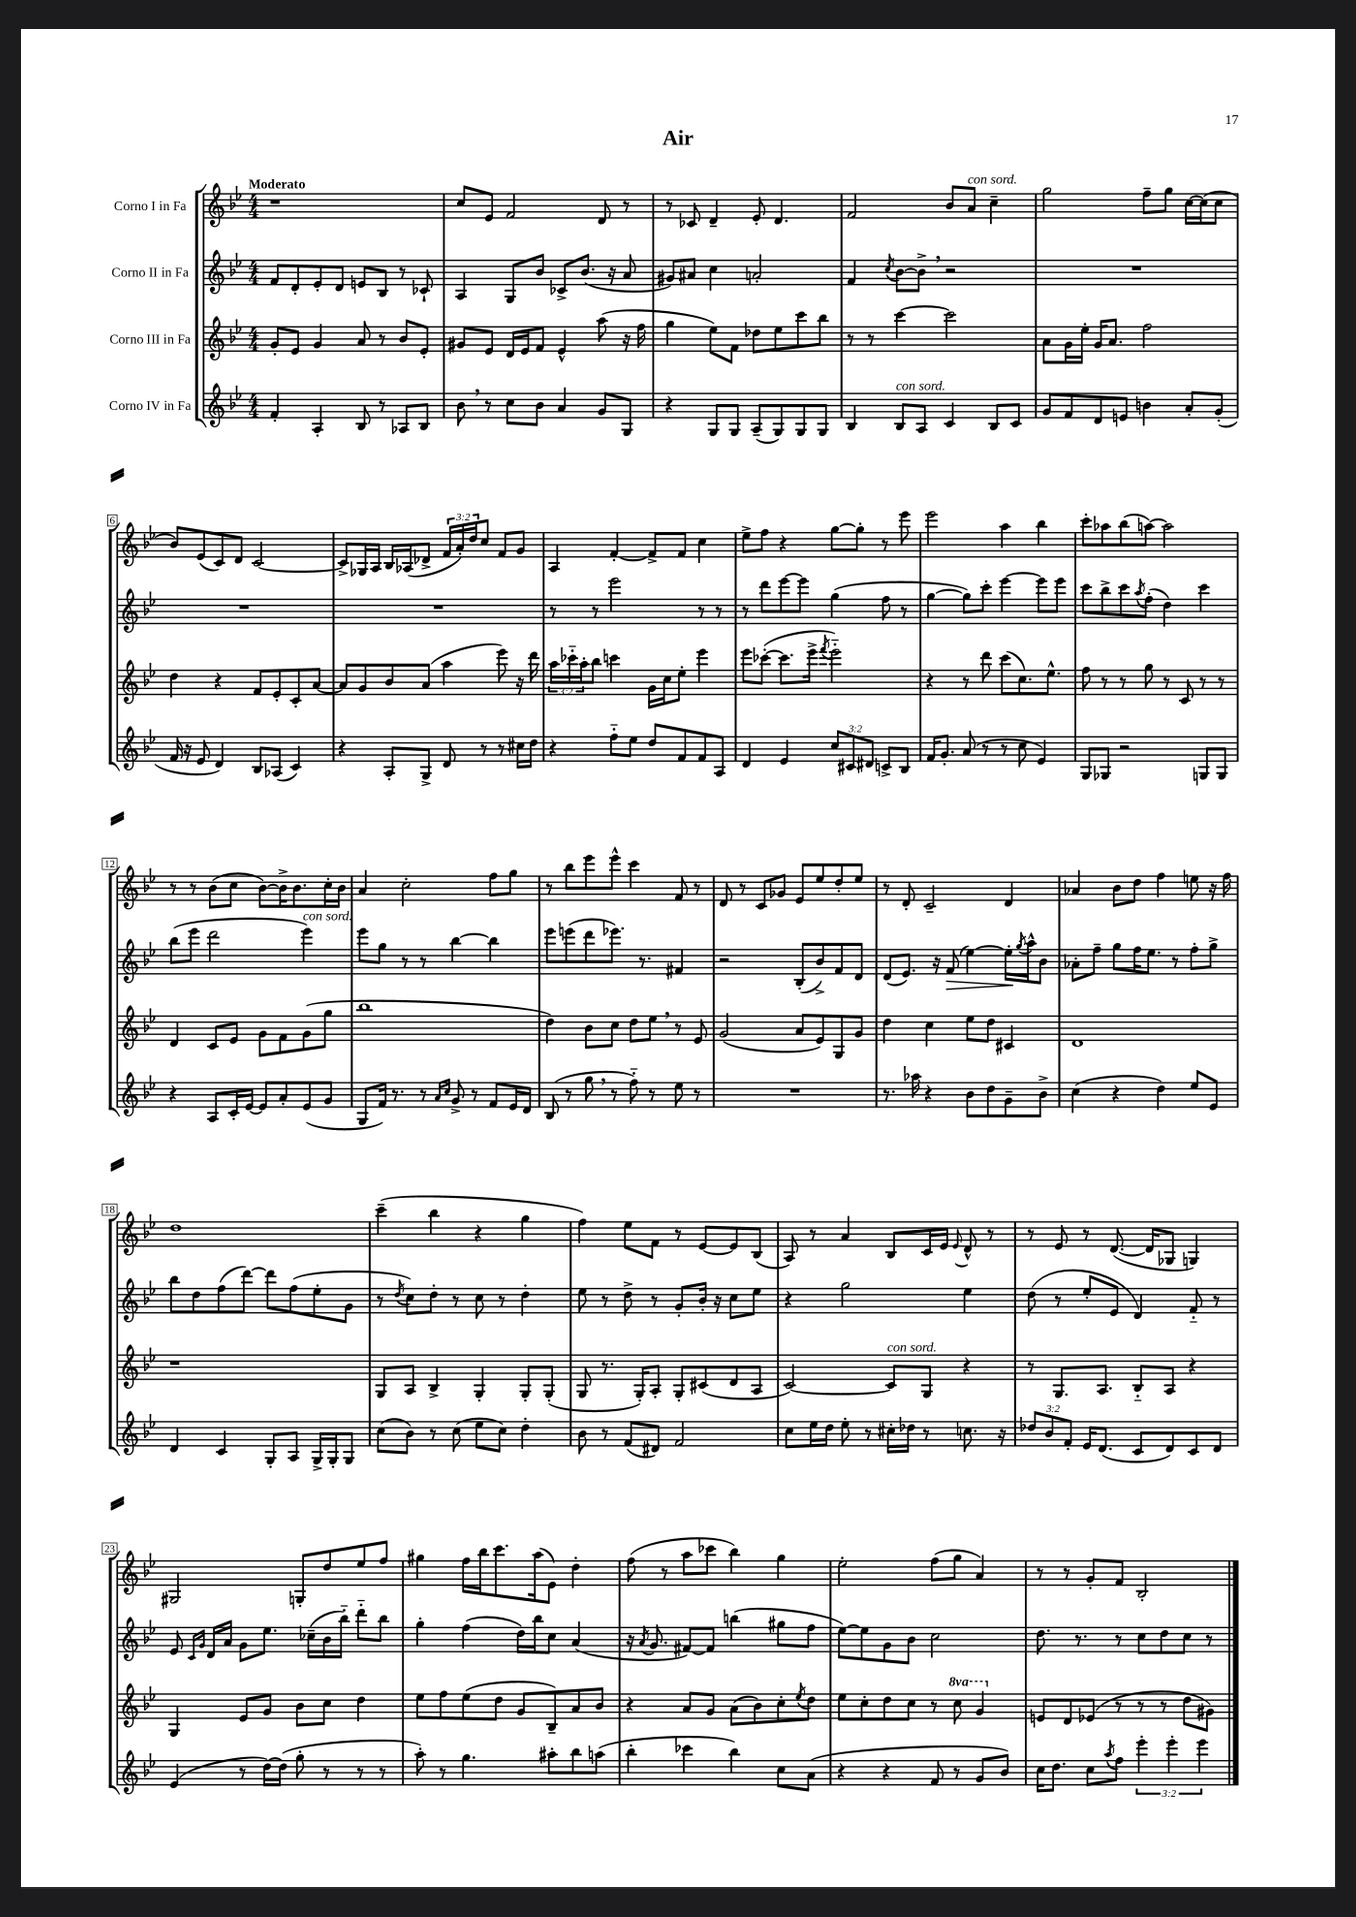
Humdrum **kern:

**kern	**kern	**kern	**kern
*staff4	*staff3	*staff2	*staff1
*clefG2	*clefG2	*clefG2	*clefG2
*k[b-e-]	*k[b-e-]	*k[b-e-]	*k[b-e-]
*M4/4	*M4/4	*M4/4	*M4/4
4f'	8g'	8f	1r
.	8e-	8d'	.
4A'	4g	8e-'	.
.	.	8d	.
8B-	8a	8e	.
8r	8r	8B-	.
8A-	8b-	8r	.
8B-	8e-'	8c-`	.
=	=	=	=
8b-	8g#	4A	8cc
8r	8e-	.	8e-
8cc	16d	8G	2f
.	16e-	.	.
8b-	8f	8b-	.
4a	4e-^^	8c-^	.
.	.	(8.b-	.
8g	(8aa	.	8d
.	.	16r	.
8G	16r	8a	8r
.	16ff	.	.
=	=	=	=
4r	4gg	8g#)	8r
.	.	8a#	8c-
8G	8ee-)	4cc	4d~
8G	8f	.	.
(8A~	8dd-	2a'	8e-'
8G)	8ee-	.	4.d
8G	8ccc	.	.
8G	8bb-	.	.
=	=	=	=
4B-	8r	4f	2f
.	8r	.	.
.	.	8qcc	.
8B-	[4ccc	[8b-	.
8A	.	8b-^]	.
4c	2ccc]	2r	8b-
.	.	.	8a
8B-	.	.	4cc~
8c	.	.	.
=	=	=	=
8g	8a	1r	2gg
8f	16g	.	.
.	16ee-'	.	.
8d	16g	.	.
.	8.a	.	.
8e	.	.	.
4b	2ff	.	8ff~
.	.	.	8gg
8a'	.	.	[16cc
.	.	.	(16cc]
(8g'	.	.	8cc
=	=	=	=
16f	4dd	1r	8b-)
16r	.	.	.
8e-	.	.	(8e-
4d)	4r	.	8c)
.	.	.	8d
8B-	8f	.	[2c
(8A-	8e-'	.	.
4c)	8c'	.	.
.	[8a	.	.
=	=	=	=
4r	8a]	1r	8c^]
.	8g	.	16G-
.	.	.	16A
8A'	8b-	.	16B-
.	.	.	(16A-
8G^	(8a	.	8d-^
8d	4aa	.	24f
.	.	.	24a')
.	.	.	24dd
8r	.	.	8cc
8r	8eee-)	.	8f
16cc#	16r	.	8g
16dd	16ddd	.	.
=	=	=	=
4r	24aa	8r	4A
.	24ccc-'~	.	.
.	24aa'	.	.
.	8bb-	8r	.
8ff'~	4ccc	2eee-	[4f'
8ee-	.	.	.
8dd	16g	.	8f^]
.	16cc	.	.
8f	8ee-'	.	8f
8f	4eee-	8r	4cc
8A	.	8r	.
=	=	=	=
4d	8eee-	8r	8ee-^
.	([8ccc-'	8ddd	8ff
4e-	8.ccc-]	[8eee-	4r
.	.	8eee-]	.
.	16eee-^	.	.
.	8qfff	.	.
12cc	2eee-'~)	(4gg	[8gg
12c#	.	.	.
.	.	.	8gg']
12d#	.	.	.
8c^	.	8ff	8r
8B-	.	8r	8eee-
=	=	=	=
16f	4r	[4gg	2eee-
8.g'	.	.	.
(8a	8r	8gg])	.
8r	8ddd	8ccc'	.
8r	(8ccc	[4eee-	4aa
8cc	8.cc)	.	.
4e-)	.	8eee-]	4bb-
.	8.ee-^^	.	.
.	.	8eee-	.
=	=	=	=
8G	8ff	8ccc	8ccc'
8G-	8r	8bb-^	8aa-
2r	8r	8ccc	(8bb-
.	.	8qaa	.
.	8gg	(8ff'	[8aa)
.	8r	4dd)	2aa]
.	8c	.	.
8G	8r	4ccc	.
8G	8r	.	.
=	=	=	=
4r	4d	(8bb-	8r
.	.	8eee-	8r
8A	8c	2ddd	(8b-
16c'	8e-	.	8cc
[16e-	.	.	.
8e-]	8g	.	[8b-)
8a'	8f	.	16b-^]
.	.	.	8.b-
(8e-	(8g	4eee-)	.
8g	8gg	.	16cc'
.	.	.	16b-
=	=	=	=
8G	1bb-	8eee-	4a
16f)	.	8gg	.
8.r	.	.	.
.	.	8r	2cc'
8r	.	8r	.
16qqa	.	.	.
16qqcc	.	.	.
8g^	.	[4bb-	.
8r	.	.	.
8f	.	4bb-]	8ff
16e-	.	.	8gg
16d	.	.	.
=	=	=	=
(8B-	4dd)	8eee-	8r
8r	.	(8eee	8bb-
8gg	8b-	8ddd	8eee-
8r	8cc	8.eee-)	8eee-^^
8ff'~)	8dd	.	4ccc
.	.	8.r	.
8r	8ee-	.	.
8ee-	8r	4f#	8f
8r	8e-	.	8r
=	=	=	=
1r	(2g	2r	8d
.	.	.	8r
.	.	.	8c
.	.	.	8g-
.	8a	(8B-'	8e-
.	8e-)	8b-^)	8ee-
.	8G	8f	8dd'
.	8g	8d	8ee-
=	=	=	=
8.r	4dd	(8d	8r
.	.	8.e-)	8d'
16aa-	.	.	.
4r	4cc	.	2c~
.	.	16r	.
.	.	(8f	.
8b-	8ee-	[4ee-)	.
8dd	8dd	.	.
8g~	4c#	16ee-']	4d
.	.	8qgg	.
.	.	16aa^^	.
8b-^	.	8b-	.
=	=	=	=
(4cc	1d	8a-'	4a-
.	.	8ff~	.
4r	.	8gg	8b-
.	.	16ff	8dd
.	.	8.ee-	.
4dd)	.	.	4ff
.	.	8r	.
8ee-	.	8ff'	8ee
8e-	.	8gg^	16r
.	.	.	16ff
=	=	=	=
4d	1r	8bb-	1dd
.	.	8dd	.
4c	.	(8ff	.
.	.	[8ddd)	.
8G'	.	8ddd]	.
8A	.	(8ff	.
16G^	.	8ee-'	.
16G'	.	.	.
8G	.	8g	.
=	=	=	=
(8cc	8G	8r	(4ccc~
.	.	8qdd	.
8b-)	8A	8cc)	.
8r	4B-^	8dd'	4bb-
(8cc	.	8r	.
8ee-	4G'	8cc	4r
8cc)	.	8r	.
4dd'	8G'	4dd'	4gg
.	(8G'	.	.
=	=	=	=
8b-	8G	8ee-	4ff)
8r	8.r	8r	.
(8f	.	8dd^	8ee-
.	16G')	.	.
8d#)	8A'	8r	8f
2f	8G'	8g'	8r
.	(8c#	16b-'	[8e-
.	.	16r	.
.	8d	8cc	8e-]
.	8A	8ee-	(8B-
=	=	=	=
8cc	[2c)	4r	8A)
16ee-	.	.	8r
16dd	.	.	.
8ee-'	.	2gg	4a
8r	.	.	.
16cc#'	8c]	.	8B-
16dd-	.	.	.
8r	8G	.	16c
.	.	.	16e-
.	.	.	8qqe-
8.cc	4r	4ee-	8d^^
.	.	.	8r
16r	.	.	.
=	=	=	=
12dd-	8r	(8dd	8r
12b-	.	.	.
.	8.G	8r	8e-
12f'	.	.	.
16e-	.	8ee-'	8r
(8.d	8.A	.	.
.	.	8e-	([8.d
8c	8B-'~	4d)	.
.	.	.	16d]
8d)	8A	.	8G-
8c	4r	8f'~	4G)
8d	.	8r	.
=	=	=	=
(4e-	4G	8e-	2G#
.	.	16qqc	.
.	.	16qqg	.
.	.	16d	.
.	.	16a	.
8r	8e-	8g	.
[16dd)	8g	8.ee-	.
(16dd]	.	.	.
8gg'	8b-	.	8G'
.	.	(16cc-~	.
8r	8cc	16b-	8dd
.	.	16bb-'~)	.
8r	4dd	8ddd'~	8ee-
8r	.	8bb-	8ff
=	=	=	=
8aa')	8ee-	4gg'	4gg#
8r	8ff	.	.
4.gg	(8ee-	(4ff	16ff
.	.	.	16bb-
.	8dd	.	8.ccc
.	8g	16dd)	.
.	.	16bb-	(16aa
8aa#'	8B-~)	8cc	8e-)
8bb-	8a	(4a	4dd'
(8aa	8b-	.	.
=	=	=	=
4bb-'	4r	16r	(8ff
.	.	8qa	.
.	.	8.g	.
.	.	.	8r
4ccc-	8a	[8f#)	8aa
.	8g	8f#]	8ccc-
4bb-)	(8a	(4bb	4bb-)
.	8b-)	.	.
8cc	8cc'	8gg#	4gg
.	8qee-	.	.
(8a	8dd	8ff	.
=	=	=	=
4r	8ee-	[8ee-)	2ee-'
.	8cc'	8ee-]	.
4r	8dd	8g	.
.	8cc	8b-	.
8f	8r	2cc	(8ff
8r	8ccc	.	8gg
8g	4gg	.	4a)
8b-)	.	.	.
=	=	=	=
16cc	8e	8.dd	8r
8.dd	.	.	.
.	8d	.	8r
.	.	8.r	.
8cc	(8e-	.	8g'
8qaa	.	.	.
8ff	8r	8r	8f
6eee-'	8r	8cc	2B-'
.	8r	8dd	.
6eee-'	.	.	.
.	8dd	8cc	.
6eee-	.	.	.
.	8g#)	8r	.
==	==	==	==
*-	*-	*-	*-
